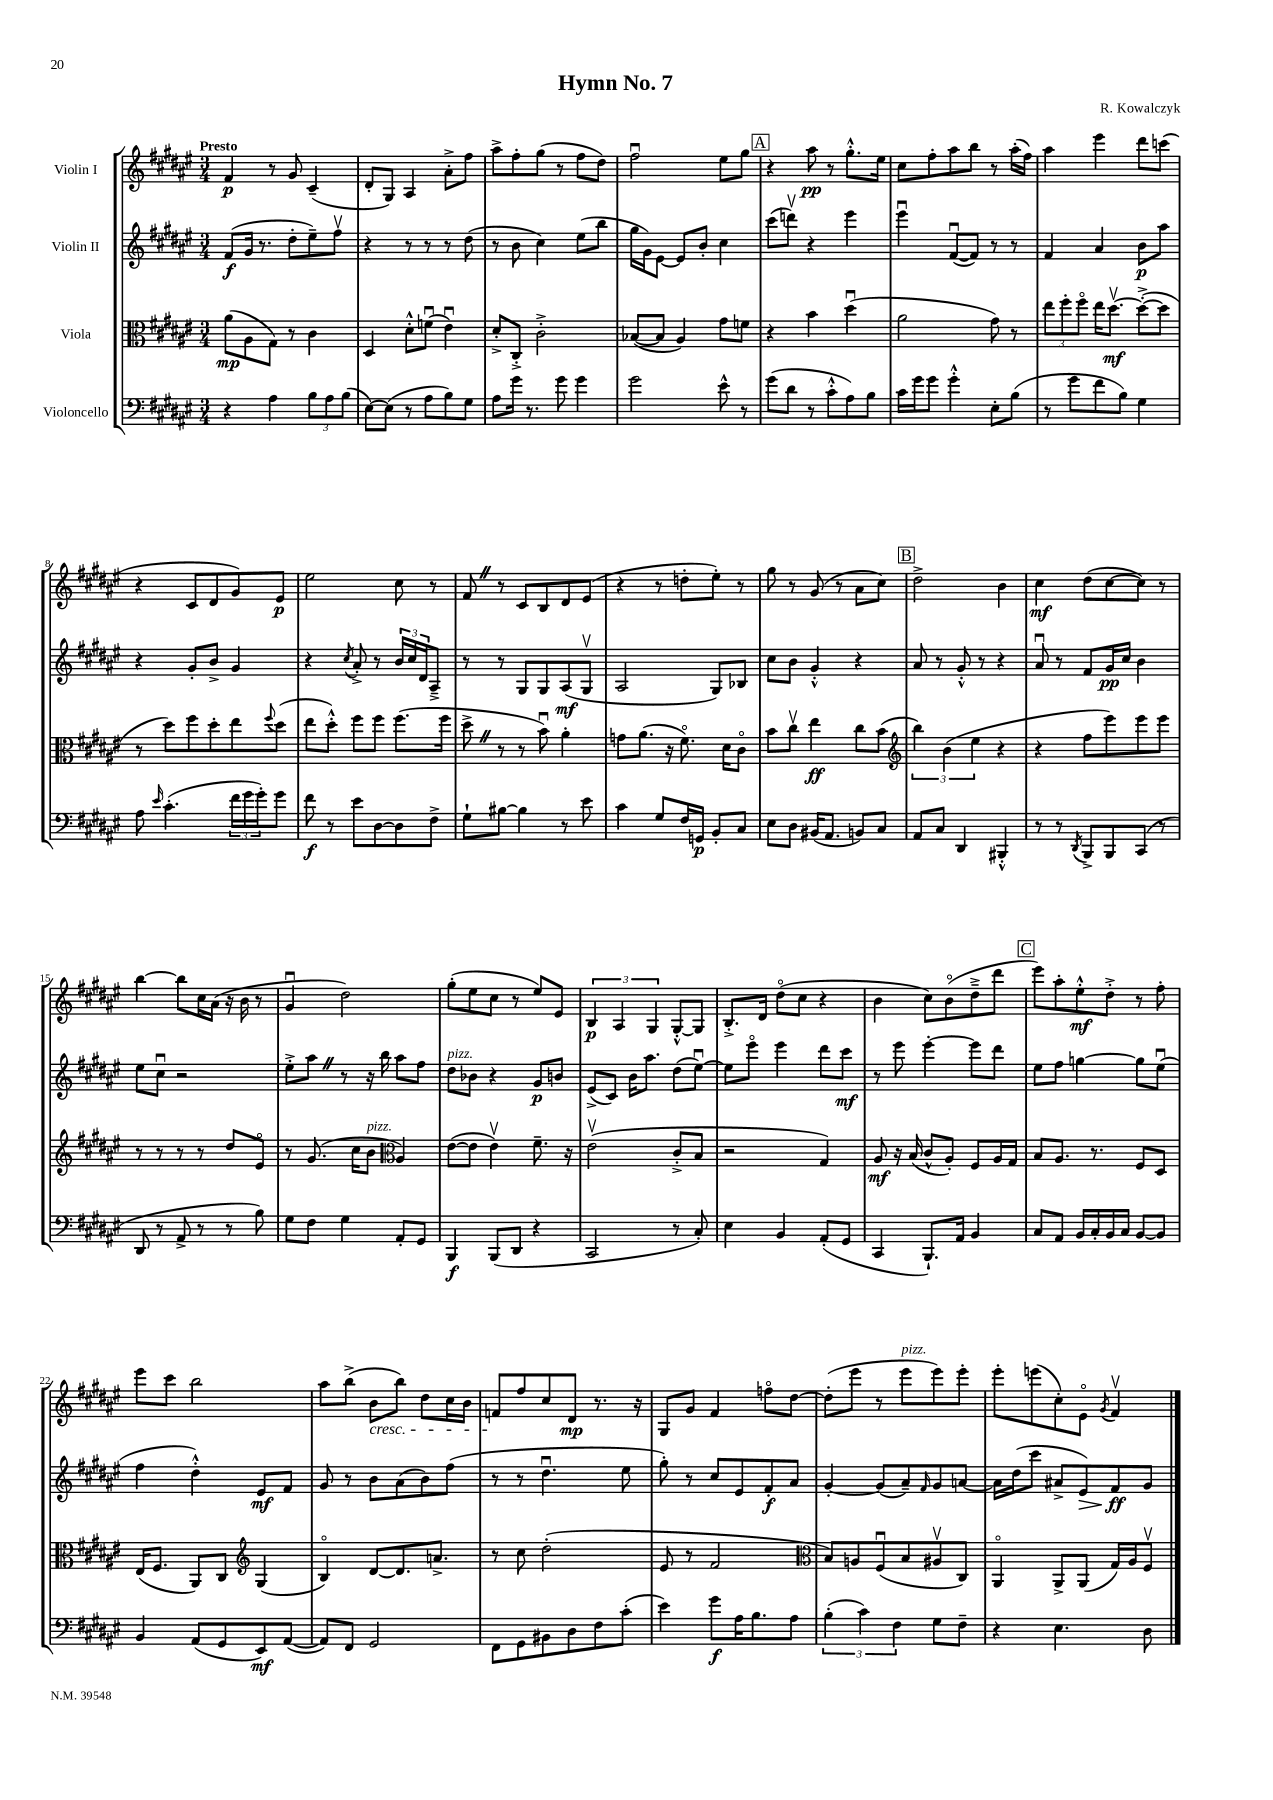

**kern	**dynam	**kern	**dynam	**kern	**dynam	**kern	**dynam
*part4	*part4	*part3	*part3	*part2	*part2	*part1	*part1
*staff4	*staff4	*staff3	*staff3	*staff2	*staff2	*staff1	*staff1
*I"Violoncello	*	*I"Viola	*	*I"Violin II	*	*I"Violin I	*
*clefF4	*	*clefC3	*	*clefG2	*	*clefG2	*
*k[f#c#g#d#a#e#]	*	*k[f#c#g#d#a#e#]	*	*k[f#c#g#d#a#e#]	*	*k[f#c#g#d#a#e#]	*
*M3/4	*	*M3/4	*	*M3/4	*	*M3/4	*
=1	=1	=1	=1	=1	=1	=1	=1
!	!	!	!	!	!	!LO:TX:a:B:t=Presto	!
4r	.	(8a#\L	mp	(8f#/L	f	4f#/	p
.	.	8A#\	.	16g#/Jk	.	.	.
.	.	.	.	8.r	.	.	.
4A#\	.	8G#\J)	.	.	.	8r	.
.	.	8r	.	8dd#'\L	.	8g#/	.
12B\L	.	4c#\	.	8ee#~\)	.	(4c#~/	.
12A#\	.	.	.	.	.	.	.
.	.	.	.	8ff#v\J	.	.	.
(12B\J	.	.	.	.	.	.	.
=2	=2	=2	=2	=2	=2	=2	=2
[8E#\L)	.	4D#/	.	4r	.	8d#'/L	.
(8E#\J]	.	.	.	.	.	8G#/J)	.
8r	.	8d#'^^\L	.	8r	.	4A#/	.
8A#\L	.	(8fnu\J	.	8r	.	.	.
8B\)	.	4e#u\)	.	8r	.	8a#'^\L	.
8G#\J	.	.	.	(8dd#\	.	8ff#\J	.
=3	=3	=3	=3	=3	=3	=3	=3
8A#\L	.	8d#'^/L	.	8r	.	8aa#^\L	.
16g#\Jk	.	8C#'^/J	.	8b\	.	8ff#'\	.
8.r	.	.	.	.	.	.	.
.	.	2c#'^\	.	4cc#\)	.	(8gg#\J	.
8g#\	.	.	.	.	.	8r	.
4g#\	.	.	.	(8ee#\L	.	8ff#\L	.
.	.	.	.	8bb\J	.	8dd#\J)	.
=4	=4	=4	=4	=4	=4	=4	=4
2g#\	.	([8B-X/L	.	16gg#\LL	.	2ff#u\	.
.	.	.	.	16g#\J)	.	.	.
.	.	8B-/J]	.	[8e#\J	.	.	.
.	.	4A#/)	.	8e#/L]	.	.	.
.	.	.	.	8b'/J	.	.	.
8e#^^\	.	8g#\L	.	4cc#\	.	8ee#\L	.
8r	.	8fn\J	.	.	.	8gg#\J	.
!!LO:REH:place=s1:t=A
=5	=5	=5	=5	=5	=5	=5	=5
(8g#\L	.	4r	.	(8ccc#\L	.	4r	.
8d#\J	.	.	.	8dddnv\J)	.	.	.
8r	.	4b\	.	4r	.	8aa#\	pp
8c#'^^\L	.	.	.	.	.	8r	.
8A#\)	.	(4dd#u\	.	4eee#\	.	8.gg#'^^\L	.
8B\J	.	.	.	.	.	.	.
.	.	.	.	.	.	16ee#\Jk	.
=6	=6	=6	=6	=6	=6	=6	=6
16c#\LL	.	2a#\	.	4eee#u\	.	8cc#\L	.
16g#\J	.	.	.	.	.	.	.
8g#\J	.	.	.	.	.	8ff#'\	.
4g#'^^\	.	.	.	([8f#u/L	.	8aa#\	.
.	.	.	.	8f#/J])	.	8bb\J	.
8E#'\L	.	8g#\)	.	8r	.	8r	.
(8B\J	.	8r	.	8r	.	(16aa#'\LL	.
.	.	.	.	.	.	16ff#\JJ)	.
=7	=7	=7	=7	=7	=7	=7	=7
8r	.	12ee#\L	.	4f#/	.	4aa#\	.
.	.	12ff#'\	.	.	.	.	.
8g#\L	.	.	.	.	.	.	.
.	.	12ff#\J	.	.	.	.	.
8f#\	.	16ee#\KL	.	4a#/	.	4eee#\	.
.	.	[8.dd#v\J	mf	.	.	.	.
8B\J)	.	.	.	.	.	.	.
4G#\	.	(8dd#'^\L_	.	8b\L	p	8ddd#\L	.
.	.	8dd#\J]	.	8aa#\J	.	(8cccn\J	.
!!LO:LB:g=z
=8	=8	=8	=8	=8	=8	=8	=8
8A#\	.	8r	.	4r	.	4r	.
16qqe#/	.	.	.	.	.	.	.
(4.c#'\	.	8dd#\L)	.	.	.	.	.
.	.	8ff#\	.	8g#'/L	.	8c#/L	.
.	.	8dd#'\	.	8b^/J	.	8d#/	.
24f#\LL	.	8ee#\	.	4g#/	.	8g#/)	.
24g#\	.	.	.	.	.	.	.
24g#'\J)	.	.	.	.	.	.	.
.	.	8qqff#/	.	.	.	.	.
8g#\J	.	(8dd#\J	.	.	.	8e#/J	p
=9	=9	=9	=9	=9	=9	=9	=9
8f#\	f	8ee#\L	.	4r	.	2ee#\	.
8r	.	8dd#'^^\J)	.	.	.	.	.
.	.	.	.	8qcc#/	.	.	.
8e#\L	.	8ff#\L	.	8a#'^/	.	.	.
[8D#\	.	8ff#\J	.	8r	.	.	.
8D#\]	.	(8.ff#\L	.	24b/LL	.	8cc#\	.
.	.	.	.	24cc#/	.	.	.
.	.	.	.	24d#/J	.	.	.
8F#^\J	.	.	.	8A#~^/J	.	8r	.
.	.	16ff#\Jk	.	.	.	.	.
=10	=10	=10	=10	=10	=10	=10	=10
8G#`\L	.	8dd#^Z\	.	8r	.	8f#Z/	.
[8B#X\J	.	8r	.	8r	.	8r	.
4B#\]	.	8r	.	8G#/L	.	8c#/L	.
.	.	8bu\)	.	8G#/	.	8B/	.
8r	.	4a#'\	.	(8A#/	mf	8d#/	.
8e#\	.	.	.	8G#v/J	.	(8e#/J	.
=11	=11	=11	=11	=11	=11	=11	=11
4c#\	.	8gn\L	.	2A#/	.	4r	.
.	.	(8.a#\J	.	.	.	.	.
8G#/L	.	.	.	.	.	8r	.
.	.	16r	.	.	.	.	.
16F#/L	.	8.f#\)	.	.	.	8ddn'\L	.
16GGn/JJ	p	.	.	.	.	.	.
8BB'/L	.	.	.	8G#/L)	.	8ee#'\J)	.
.	.	16d#\KL	.	.	.	.	.
8C#/J	.	8c#\J	.	8B-X/J	.	8r	.
=12	=12	=12	=12	=12	=12	=12	=12
8E#\L	.	8b\L	.	8cc#\L	.	8gg#\	.
8D#\J	.	8cc#v\J	.	8b\J	.	8r	.
(16BB#X/KL	.	4ee#\	ff	4g#'^^/	.	(8g#/	.
8.AA#/J	.	.	.	.	.	.	.
.	.	.	.	.	.	8r	.
8BBn/L)	.	8cc#\L	.	4r	.	8a#\L	.
8C#/J	.	(8b\J	.	.	.	8cc#\J)	.
!!LO:REH:place=s1:t=B
=13	=13	=13	=13	=13	=13	=13	=13
*	*	*clefG2	*	*	*	*	*
8AA#/L	.	6bb\)	.	8a#/	.	2dd#^\	.
8C#/J	.	.	.	8r	.	.	.
.	.	(6b\	.	.	.	.	.
4DD#/	.	.	.	8g#'^^/	.	.	.
.	.	6ee#\	.	.	.	.	.
.	.	.	.	8r	.	.	.
4BBB#X'^^/	.	4r	.	4r	.	4b\	.
=14	=14	=14	=14	=14	=14	=14	=14
8r	.	4r	.	8a#u/	.	4cc#\	mf
8r	.	.	.	8r	.	.	.
8qDD#/	.	.	.	.	.	.	.
8BBB^/L	.	8ff#\L	.	8f#/L	.	(8dd#\L	.
8BBB/	.	8eee#\)	.	16g#/L	pp	[8cc#\	.
.	.	.	.	16cc#/JJ	.	.	.
(8CC#/J	.	8eee#\	.	4b\	.	8cc#\J])	.
8r	.	8eee#\J	.	.	.	8r	.
!!LO:LB:g=z
=15	=15	=15	=15	=15	=15	=15	=15
8DD#/	.	8r	.	8ee#\L	.	[4bb\	.
8r	.	8r	.	8cc#u\J	.	.	.
8AA#^/	.	8r	.	2r	.	8bb\L]	.
8r	.	8r	.	.	.	16cc#\L	.
.	.	.	.	.	.	(16a#\JJ	.
8r	.	8dd#/L	.	.	.	16r	.
.	.	.	.	.	.	16b\	.
8B\)	.	8e#/J	.	.	.	8r	.
=16	=16	=16	=16	=16	=16	=16	=16
8G#\L	.	8r	.	8ee#'^\L	.	4g#u/	.
8F#\J	.	(8.g#/	.	8aa#Z\J	.	.	.
4G#\	.	.	.	8r	.	2dd#\)	.
.	.	16cc#\KL	.	.	.	.	.
!	!	!LO:TX:a:i:t=pizz.	!	!	!	!	!
.	.	8b\J	.	16r	.	.	.
.	.	.	.	16bb\	.	.	.
*	*	*clefC3	*	*	*	*	*
8AA#'/L	.	4A#/)	.	8aa#\L	.	.	.
8GG#/J	.	.	.	8ff#\J	.	.	.
=17	=17	=17	=17	=17	=17	=17	=17
!	!	!	!	!LO:TX:a:i:t=pizz.	!	!	!
4BBB/	f	([8e#\L	.	8dd#\L	.	(8gg#'\L	.
.	.	8e#\J]	.	8b-X\J	.	8ee#\	.
(8BBB/L	.	4e#v\)	.	4r	.	8cc#\J	.
8DD#/J	.	.	.	.	.	8r	.
4r	.	8.f#~\	.	8g#/L	p	8ee#/L)	.
.	.	.	.	8bn/J	.	8e#/J	.
.	.	16r	.	.	.	.	.
=18	=18	=18	=18	=18	=18	=18	=18
2CC#/	.	(2e#v\	.	(8e#^/L	.	6B/	p
.	.	.	.	8c#/J)	.	.	.
.	.	.	.	.	.	6A#/	.
.	.	.	.	16b\KL	.	.	.
.	.	.	.	8.aa#\J	.	.	.
.	.	.	.	.	.	6G#/	.
8r	.	8c#'^/L	.	(8dd#\L	.	[8G#'^^/L	.
8C#'/)	.	8B/J	.	[8ee#u\J)	.	8G#/J]	.
=19	=19	=19	=19	=19	=19	=19	=19
4E#\	.	2r	.	8ee#\L]	.	8.B'^/L	.
.	.	.	.	8eee#\J	.	.	.
.	.	.	.	.	.	16d#/Jk	.
4BB/	.	.	.	4eee#\	.	(8dd#\L	.
.	.	.	.	.	.	8cc#\J	.
(8AA#'/L	.	4G#/)	.	8ddd#\L	.	4r	.
8GG#/J	.	.	.	8ccc#\J	mf	.	.
=20	=20	=20	=20	=20	=20	=20	=20
4CC#/	.	8A#/	mf	8r	.	4b\	.
.	.	16r	.	8eee#\	.	.	.
.	.	(16B/	.	.	.	.	.
8.BBB`/L)	.	8c#^^/L	.	[4eee#'\	.	8cc#\L)	.
.	.	8A#'/J)	.	.	.	(8b\	.
16AA#/Jk	.	.	.	.	.	.	.
4BB/	.	8F#/L	.	8eee#\L]	.	8dd#~^\	.
.	.	16A#/L	.	8ddd#\J	.	8ddd#\J	.
.	.	16G#/JJ	.	.	.	.	.
!!LO:REH:place=s1:t=C
=21	=21	=21	=21	=21	=21	=21	=21
8C#/L	.	8B/L	.	8ee#\L	.	8eee#\L)	.
8AA#/J	.	8.A#/J	.	8ff#\J	.	8aa#'\	.
16BB/LL	.	.	.	[4ggn\	.	8ee#'^^\	mf
16C#'/	.	8.r	.	.	.	.	.
16BB/	.	.	.	.	.	8dd#'^\J	.
16C#/JJ	.	.	.	.	.	.	.
[8BB/L	.	8F#/L	.	8gg\L]	.	8r	.
8BB/J]	.	8D#/J	.	(8ee#u\J	.	8ff#'\	.
!!LO:LB:g=z
=22	=22	=22	=22	=22	=22	=22	=22
4BB/	.	(16E#/KL	.	4ff#\	.	8eee#\L	.
.	.	8.F#/J	.	.	.	.	.
.	.	.	.	.	.	8ccc#\J	.
(8AA#/L	.	8AA#/L)	.	4dd#'^^\)	.	2bb\	.
8GG#/	.	8C#/J	.	.	.	.	.
*	*	*clefG2	*	*	*	*	*
8EE#/)	mf	(4G#/	.	8e#/L	mf	.	.
([8AA#/J	.	.	.	8f#/J	.	.	.
=23	=23	=23	=23	=23	=23	=23	=23
8AA#/L])	.	4B/)	.	8g#/	.	8aa#\L	.
8FF#/J	.	.	.	8r	.	(8bb^\J	.
!	!	!	!	!	!	!LO:TX:b:i:t=cresc.	!
2GG#/	.	[8d#/L	.	8b\L	.	8b\L	.
.	.	8.d#/]	.	(8a#\	.	8bb\J)	.
.	.	.	.	8b\)	.	8dd#\L	.
.	.	8.an^/J	.	.	.	.	.
.	.	.	.	(8ff#\J	.	16cc#\L	.
.	.	.	.	.	.	16b\JJ	.
=24	=24	=24	=24	=24	=24	=24	=24
8FF#\L	.	8r	.	8r	.	8fn/L	.
8GG#\	.	8cc#\	.	8r	.	8ff#/	.
8BB#X\	.	(2dd#'\	.	4.dd#u\	.	8cc#/	.
8D#\	.	.	.	.	.	8d#/J	mp
8F#\	.	.	.	.	.	8.r	.
(8c#'\J	.	.	.	8ee#\	.	.	.
.	.	.	.	.	.	16r	.
=25	=25	=25	=25	=25	=25	=25	=25
4e#\)	.	8e#/	.	8gg#'\)	.	8G#/L	.
.	.	8r	.	8r	.	8g#/J	.
8g#\L	f	2f#/	.	8cc#/L	.	4f#/	.
16A#\K	.	.	.	8e#/	.	.	.
8.B\	.	.	.	.	.	.	.
.	.	.	.	8f#'/	f	8ffn\L	.
8A#\J	.	.	.	8a#/J	.	[8dd#\J	.
=26	=26	=26	=26	=26	=26	=26	=26
*	*	*clefC3	*	*	*	*	*
(6B'\	.	8B/L)	.	[4g#'/	.	(8dd#'\L]	.
.	.	8An/	.	.	.	8eee#\J	.
6c#\)	.	.	.	.	.	.	.
.	.	(8F#u/	.	(8g#/L]	.	8r	.
6F#\	.	.	.	.	.	.	.
!	!	!	!	!	!	!LO:TX:a:i:t=pizz.	!
.	.	8B/	.	8a#~/)	.	8eee#\L	.
.	.	.	.	16qqf#/	.	.	.
8G#\L	.	8A#Xv/	.	8g#/	.	8eee#\)	.
8F#~\J	.	8C#/J)	.	[8an/J	.	8eee#'\J	.
=27	=27	=27	=27	=27	=27	=27	=27
4r	.	4AA#/	.	16a\LL]	.	8eee#'\L	.
.	.	.	.	(16dd#\J	.	.	.
.	.	.	.	8ccc#\J	.	(8eeen\	.
4.E#\	.	8AA#^/L	.	8a#X^/L	.	8cc#'\)	.
!	!	!	!	!	!LO:HP:b	!	!
.	.	(8AA#/J	.	8e#/)	>	8e#\J	.
.	.	.	.	.	.	8qg#/	.
.	.	16G#/LL)	.	8f#/	ff	4f#v/	.
.	.	16A#/J	.	.	.	.	.
8D#\	.	8F#v/J	.	8g#/J	]	.	.
==	==	==	==	==	==	==	==
*-	*-	*-	*-	*-	*-	*-	*-
